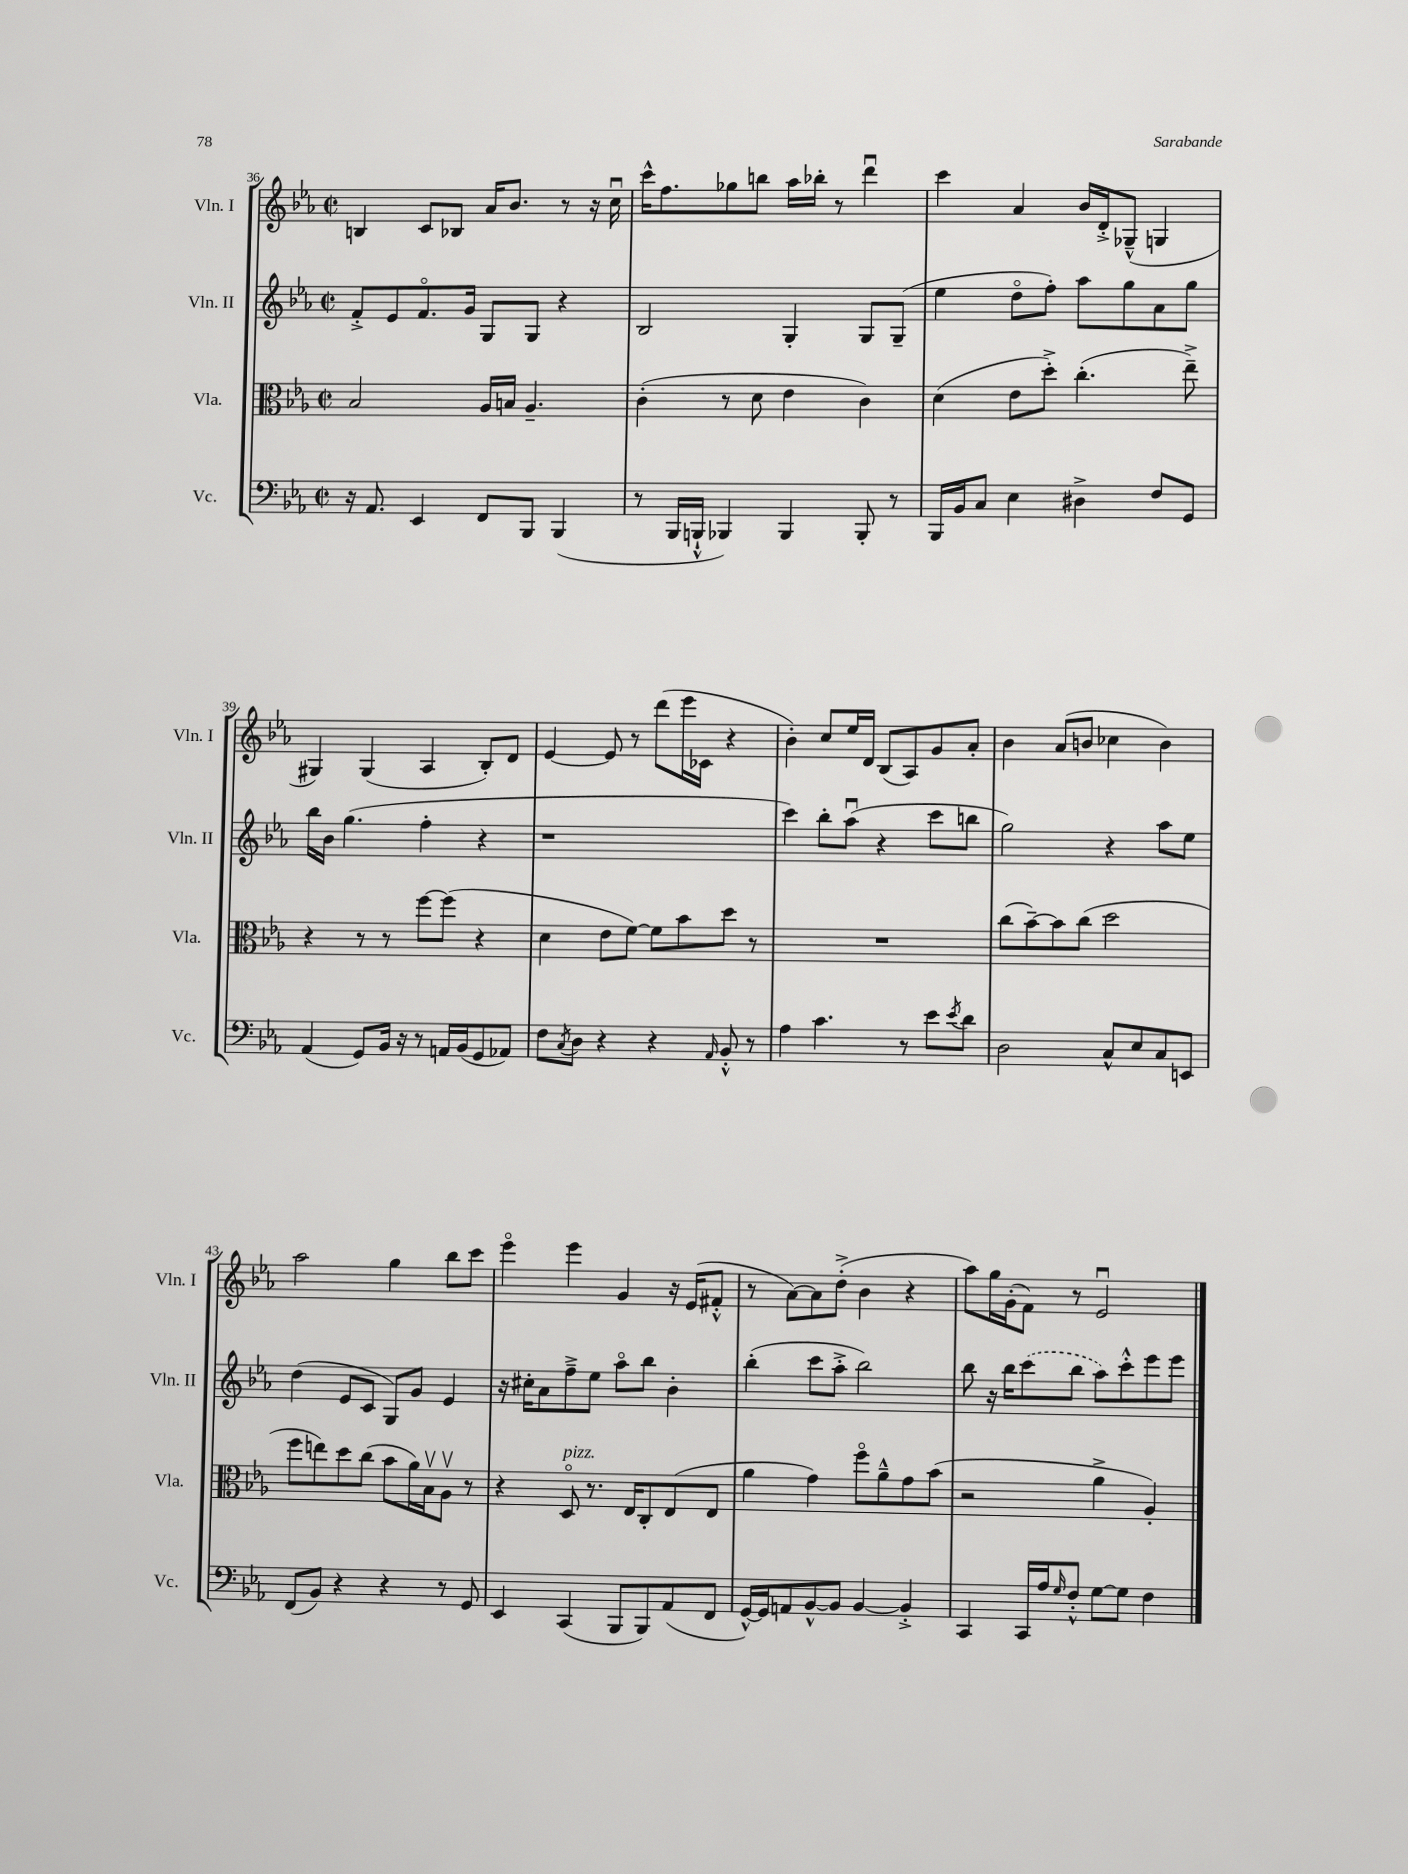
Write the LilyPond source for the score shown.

<<
\new StaffGroup <<
\new Staff = "s0" \with { instrumentName = "Vln. I" shortInstrumentName = "Vln. I" } {
    \clef treble \key ees \major \defaultTimeSignature \time 2/2
    b4 c'8 bes8 aes'16 bes'8. r8 r16 c''16\downbow |
    c'''16-^ f''8. ges''8 b''8 aes''16 bes''16-. r8 d'''4\downbow |
    c'''4 aes'4 bes'16 d'16-.-> ges8---^( g4 |
    gis4) gis4( aes4 bes8-.) d'8 |
    ees'4~ ees'8 r8 d'''8( ees'''16 ces'16 r4 |
    bes'4-.) c''8 ees''16 d'16 bes8( aes8) g'8 aes'8-. |
    bes'4 aes'8( b'8 ces''4 b'4) |
    aes''2 g''4 bes''8 c'''8 |
    ees'''4\flageolet ees'''4 g'4 r16 ees'16( fis'8-.-^ |
    r8 aes'8~) aes'8 d''8-.->( bes'4 r4 |
    aes''8) g''16 g'16-.( f'8) r8 ees'2\downbow \bar "|." |
}
\new Staff = "s1" \with { instrumentName = "Vln. II" shortInstrumentName = "Vln. II" } {
    \clef treble \key ees \major \defaultTimeSignature \time 2/2
    f'8-.-> ees'8 f'8.\flageolet g'16 g8 g8 r4 |
    bes2 g4-. g8 g8--( |
    ees''4 d''8\flageolet f''8-.) aes''8 g''8 aes'8 g''8 |
    bes''16 bes'16 g''4.( f''4-. r4 |
    r1 |
    c'''4) bes''8-. aes''8\downbow( r4 c'''8 b''8 |
    g''2) r4 aes''8 ees''8 |
    d''4( ees'8 c'8 g8) g'8 ees'4 |
    r16 cis''16-. aes'8 f''8---> ees''8 aes''8\flageolet bes''8 bes'4-. |
    bes''4-.( c'''8 aes''8-.-> bes''2) |
    bes''8 r16 bes''16 \once \slurDashed c'''8( bes''8 aes''8) c'''8-.-^ ees'''8 ees'''8 \bar "|." |
}
\new Staff = "s2" \with { instrumentName = "Vla." shortInstrumentName = "Vla." } {
    \clef alto \key ees \major \defaultTimeSignature \time 2/2
    bes2 aes16 b16 aes4.-- |
    c'4-.( r8 d'8 ees'4 c'4) |
    d'4( ees'8 d''8-.->) c''4.-.( ees''8--->) |
    r4 r8 r8 f''8~ f''8( r4 |
    d'4 ees'8 f'8~) f'8 bes'8 d''8 r8 |
    R1 |
    c''8( bes'8~--) bes'8 c''8( d''2 |
    f''8 e''8) d''8 c''8( bes'8 aes'16) bes16\upbow aes8\upbow r8 |
    r4 d8\flageolet^\markup { \italic "pizz." } r8. ees16 c8-. ees8( ees8 |
    aes'4 g'4) f''8\flageolet aes'8---^ g'8 bes'8( |
    r2 aes'4-> aes4-.) \bar "|." |
}
\new Staff = "s3" \with { instrumentName = "Vc." shortInstrumentName = "Vc." } {
    \clef bass \key ees \major \defaultTimeSignature \time 2/2
    r16 aes,8. ees,4 f,8 bes,,8 bes,,4( |
    r8 bes,,16 b,,16-!-^ bes,,4) bes,,4 bes,,8-. r8 |
    bes,,16 bes,16 c8 ees4 dis4-> f8 g,8 |
    aes,4( g,8) bes,16 r16 r8 a,16 bes,16( g,8 aes,8) |
    f8 \acciaccatura { c8 } d8 r4 r4 \grace { aes,16 } bes,8-.-^ r8 |
    aes4 c'4. r8 ees'8 \acciaccatura { ees'8 } d'8 |
    d2 c8-^ ees8 c8 e,8 |
    f,8( bes,8) r4 r4 r8 g,8 |
    ees,4 c,4( bes,,8 bes,,8) aes,8( f,8 |
    g,16~-^) g,16 a,8 bes,8~-^ bes,8 bes,4~ bes,4-.-> |
    c,4 c,16 aes16 \grace { g16 } f8-.-^ g8~ g8 f4 \bar "|." |
}
>>
>>
\layout { \context { \Score currentBarNumber = #36 } }
